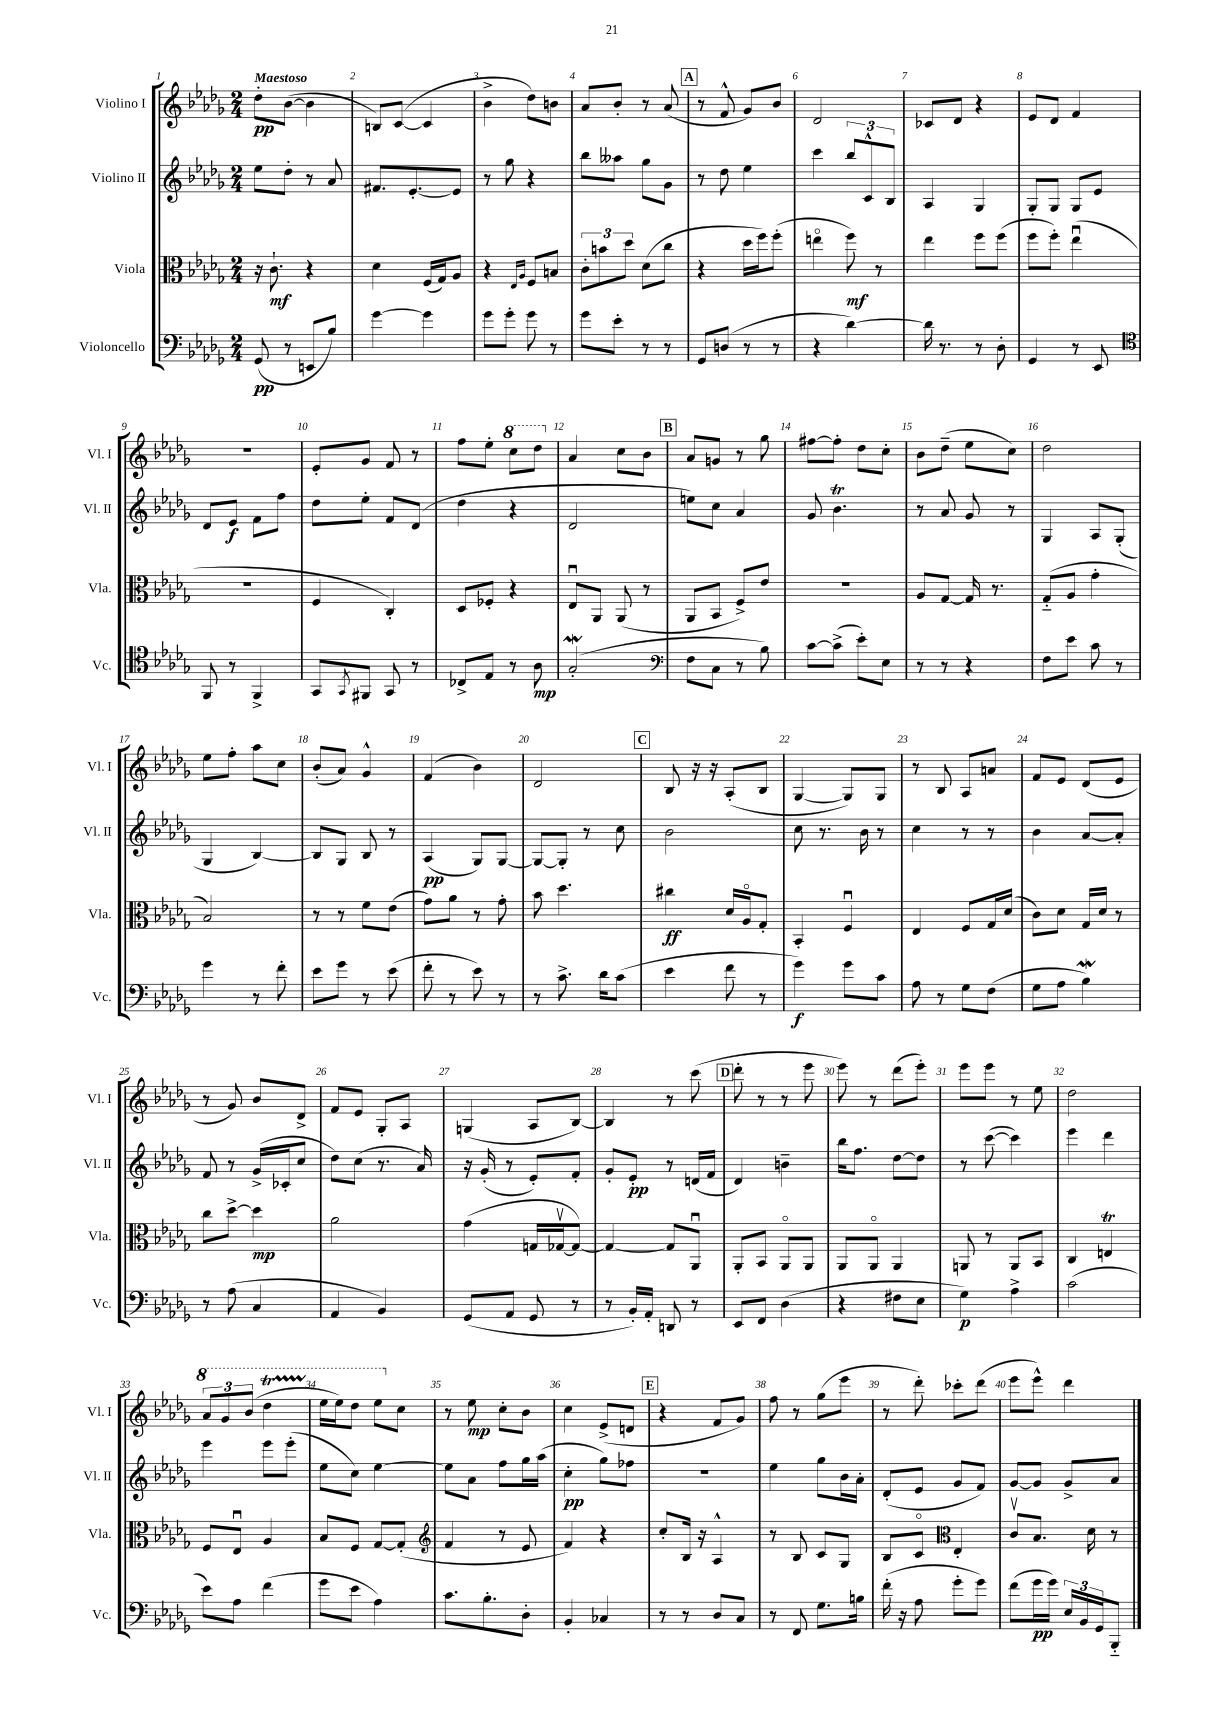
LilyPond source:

<<
\new StaffGroup <<
\new Staff = "s0" \with { instrumentName = "Violino I" shortInstrumentName = "Vl. I" } {
    \clef treble \key des \major \numericTimeSignature \time 2/4 \tempo "Maestoso"
    des''8-.\pp bes'8~( bes'4 |
    b8) c'8~( c'4 |
    bes'4-> des''8) b'8 |
    aes'8 bes'8-. r8 aes'8( |
    \mark \markup { \box "A" } r8 f'8-^ ges'8) bes'8 |
    des'2 |
    ces'8 des'8 r4 |
    ees'8 des'8 f'4 |
    R2 |
    ees'8-. ges'8 f'8 r8 |
    f''8 ees''8-. \ottava #1 c'''8 des'''8 \ottava #0 |
    aes'4 c''8 bes'8 |
    \mark \markup { \box "B" } aes'8 g'8 r8 ges''8 |
    fis''8~ fis''8-. des''8 c''8-. |
    bes'8 des''8--( ees''8 c''8) |
    des''2 |
    ees''8 f''8-. aes''8 c''8 |
    bes'8-.( aes'8) ges'4-^ |
    f'4( bes'4) |
    des'2 |
    \mark \markup { \box "C" } bes8 r16 r16 aes8-.( bes8 |
    ges4~ ges8) ges8 |
    r8 bes8 aes8 a'8 |
    f'8 ees'8 des'8( ees'8 |
    r8 ges'8) bes'8 des'8-> |
    f'8 ees'8 ges8-. aes8 |
    g4( aes8 bes8~) |
    bes4 r8 c'''8( |
    \mark \markup { \box "D" } des'''8-. r8 r8 ees'''8 |
    ees'''8) r8 des'''8( ees'''8-.) |
    ees'''8 ees'''8 r8 ees''8 |
    des''2 |
    \tuplet 3/2 { \ottava #1 aes''8 ges''8 bes''8( } des'''4\startTrillSpan |
    ees'''16\stopTrillSpan ees'''16) des'''8 ees'''8 \ottava #0 c''8 |
    r8 ees''8\mp c''8-. bes'8 |
    c''4 ees'8->( d'8 |
    \mark \markup { \box "E" } r4 f'8 ges'8) |
    f''8 r8 ges''8( ees'''8 |
    r8 des'''8-.) ces'''8-. des'''8( |
    ees'''8 ees'''8-^) des'''4 \bar "|." |
}
\new Staff = "s1" \with { instrumentName = "Violino II" shortInstrumentName = "Vl. II" } {
    \clef treble \key des \major \numericTimeSignature \time 2/4
    ees''8 des''8-. r8 aes'8 |
    fis'8. ees'8.~-. ees'8 |
    r8 ges''8 r4 |
    bes''8 aeses''8 ges''8 ges'8 |
    \mark \markup { \box "A" } r8 des''8 ees''4 |
    c'''4 \tuplet 3/2 { bes''8 c'8-^ bes8 } |
    aes4 ges4 |
    ges8-. ges8 ges8 ees'8 |
    des'8 ees'8\f f'8 f''8 |
    des''8 ees''8-. f'8 des'8( |
    des''4 r4 |
    des'2 |
    \mark \markup { \box "B" } e''8) c''8 aes'4 |
    ges'8 bes'4.\trill |
    r8 aes'8 ges'8 r8 |
    ges4 aes8 ges8-.( |
    ges4 bes4~) |
    bes8 ges8 bes8 r8 |
    aes4\pp( ges8) ges8~ |
    ges8~ ges8-. r8 c''8 |
    \mark \markup { \box "C" } bes'2 |
    c''8 r8. bes'16 r8 |
    c''4 r8 r8 |
    bes'4 aes'8~ aes'8-. |
    f'8 r8 ges'16->( ces'16-. c''8 |
    des''8) c''8( r8. aes'16) |
    r16 ges'16-.( r8 ees'8-.) f'8-. |
    ges'8-. ees'8-.\pp r8 d'16( f'16 |
    \mark \markup { \box "D" } des'4) b'4-- |
    bes''16 f''8. des''8~ des''8 |
    r8 c'''8~( c'''4) |
    ees'''4 des'''4 |
    ees'''4 ees'''8 ees'''8-.( |
    ees''8 c''8) ees''4~ |
    ees''8 aes'8 f''8 ges''16 aes''16( |
    c''4-.\pp ges''8) fes''8 |
    \mark \markup { \box "E" } r2 |
    ees''4 ges''8 bes'16 aes'16-. |
    des'8-.( ees'8 ges'8 f'8) |
    ges'8~ ges'8 ges'8-> aes'8 \bar "|." |
}
\new Staff = "s2" \with { instrumentName = "Viola" shortInstrumentName = "Vla." } {
    \clef alto \key des \major \numericTimeSignature \time 2/4
    r16 c'8.-!\mf r4 |
    des'4 f16( ges16) aes8 |
    r4 \grace { ees16 aes16 } f8 b8 |
    \tuplet 3/2 { c'8-. b'8 des''8 } des'8( c''8 |
    \mark \markup { \box "A" } r4 des''16 f''16) f''8-.( |
    e''4\flageolet f''8\mf) r8 |
    ees''4 f''8 f''8( |
    f''8 f''8-.) ees''4\downbow( |
    R2 |
    f4 c4-.) |
    des8 fes8-. r4 |
    ees8\downbow aes,8 aes,8( r8 |
    \mark \markup { \box "B" } aes,8 bes,8 f8->) ees'8 |
    R2 |
    aes8 ges8~ ges16 r8. |
    ges8-_( aes8 ges'4-. |
    bes2) |
    r8 r8 f'8 ees'8( |
    ges'8) aes'8 r8 ges'8-. |
    bes'8 des''4. |
    \mark \markup { \box "C" } cis''4\ff des'16 aes16\flageolet ges8-. |
    bes,4-. f4\downbow |
    ees4 f8 ges16 des'16( |
    c'8) des'8 ges16 des'16 r8 |
    c''8 des''8~-> des''4\mp |
    aes'2 |
    ges'4( g16 ges16~\upbow ges8~) |
    ges4~ ges8 aes,8\downbow |
    \mark \markup { \box "D" } aes,8-. bes,8 aes,8\flageolet aes,8 |
    aes,8 aes,8\flageolet aes,4 |
    a,8 r8 a,8 bes,8 |
    c4 e4\trill |
    f8 ees8\downbow aes4 |
    bes8 f8 ges8~ ges8-.( |
    \clef treble f'4 r8 ees'8 |
    f'4) r4 |
    \mark \markup { \box "E" } c''8-. bes16 r16 aes4-^ |
    r8 bes8 c'8 ges8 |
    bes8 c'8\flageolet \clef alto ees4-. |
    c'8\upbow bes8. des'16 r8 \bar "|." |
}
\new Staff = "s3" \with { instrumentName = "Violoncello" shortInstrumentName = "Vc." } {
    \clef bass \key des \major \numericTimeSignature \time 2/4
    ges,8\pp( r8 e,8 bes8) |
    ges'4~ ges'4 |
    ges'8 ges'8-. ges'8 r8 |
    ges'8 ees'8-. r8 r8 |
    \mark \markup { \box "A" } ges,8 d8( r8 r8 |
    r4 des'4~) |
    des'16 r8. r8 des8-. |
    ges,4 r8 ees,8 |
    \clef tenor f,8 r8 f,4-> |
    ges,8 \acciaccatura { ges,8 } fis,8 ges,8 r8 |
    ces8-> ees8 r8 aes8\mp |
    ges2-.\mordent( |
    \mark \markup { \box "B" } \clef bass f8 c8 r8 bes8) |
    c'8~ c'8->( ees'8-.) ees8 |
    r8 r8 r4 |
    f8 ees'8 c'8 r8 |
    ges'4 r8 f'8-. |
    ees'8 ges'8 r8 ees'8( |
    f'8-. r8 ees'8) r8 |
    r8 c'8.-> des'16 c'8( |
    \mark \markup { \box "C" } ees'4 f'8 r8 |
    ges'4\f) ges'8 c'8 |
    aes8 r8 ges8 f8( |
    ges8 aes8 bes4\mordent) |
    r8 aes8( c4 |
    aes,4 bes,4) |
    ges,8( aes,8 ges,8 r8 |
    r8 bes,16-.) aes,16-. d,8 r8 |
    \mark \markup { \box "D" } ees,8 f,8 des4( |
    r4 fis8 ees8 |
    ges4\p) aes4-> |
    c'2( |
    ees'8) aes8 f'4( |
    ges'8 ees'8 aes4) |
    c'8. bes8.-. des8-. |
    bes,4-. ces4 |
    \mark \markup { \box "E" } r8 r8 des8 c8 |
    r8 f,8 ges8. b16 |
    f'16-.( r16 aes8 ges'8-. ges'8) |
    f'8( ges'16\pp ges'16) \tuplet 3/2 { ees16 bes,16 ges,16 } bes,,8-_ \bar "|." |
}
>>
>>
\layout { \context { \Score \override BarNumber.break-visibility = ##(#f #t #t) barNumberVisibility = #all-bar-numbers-visible } }
